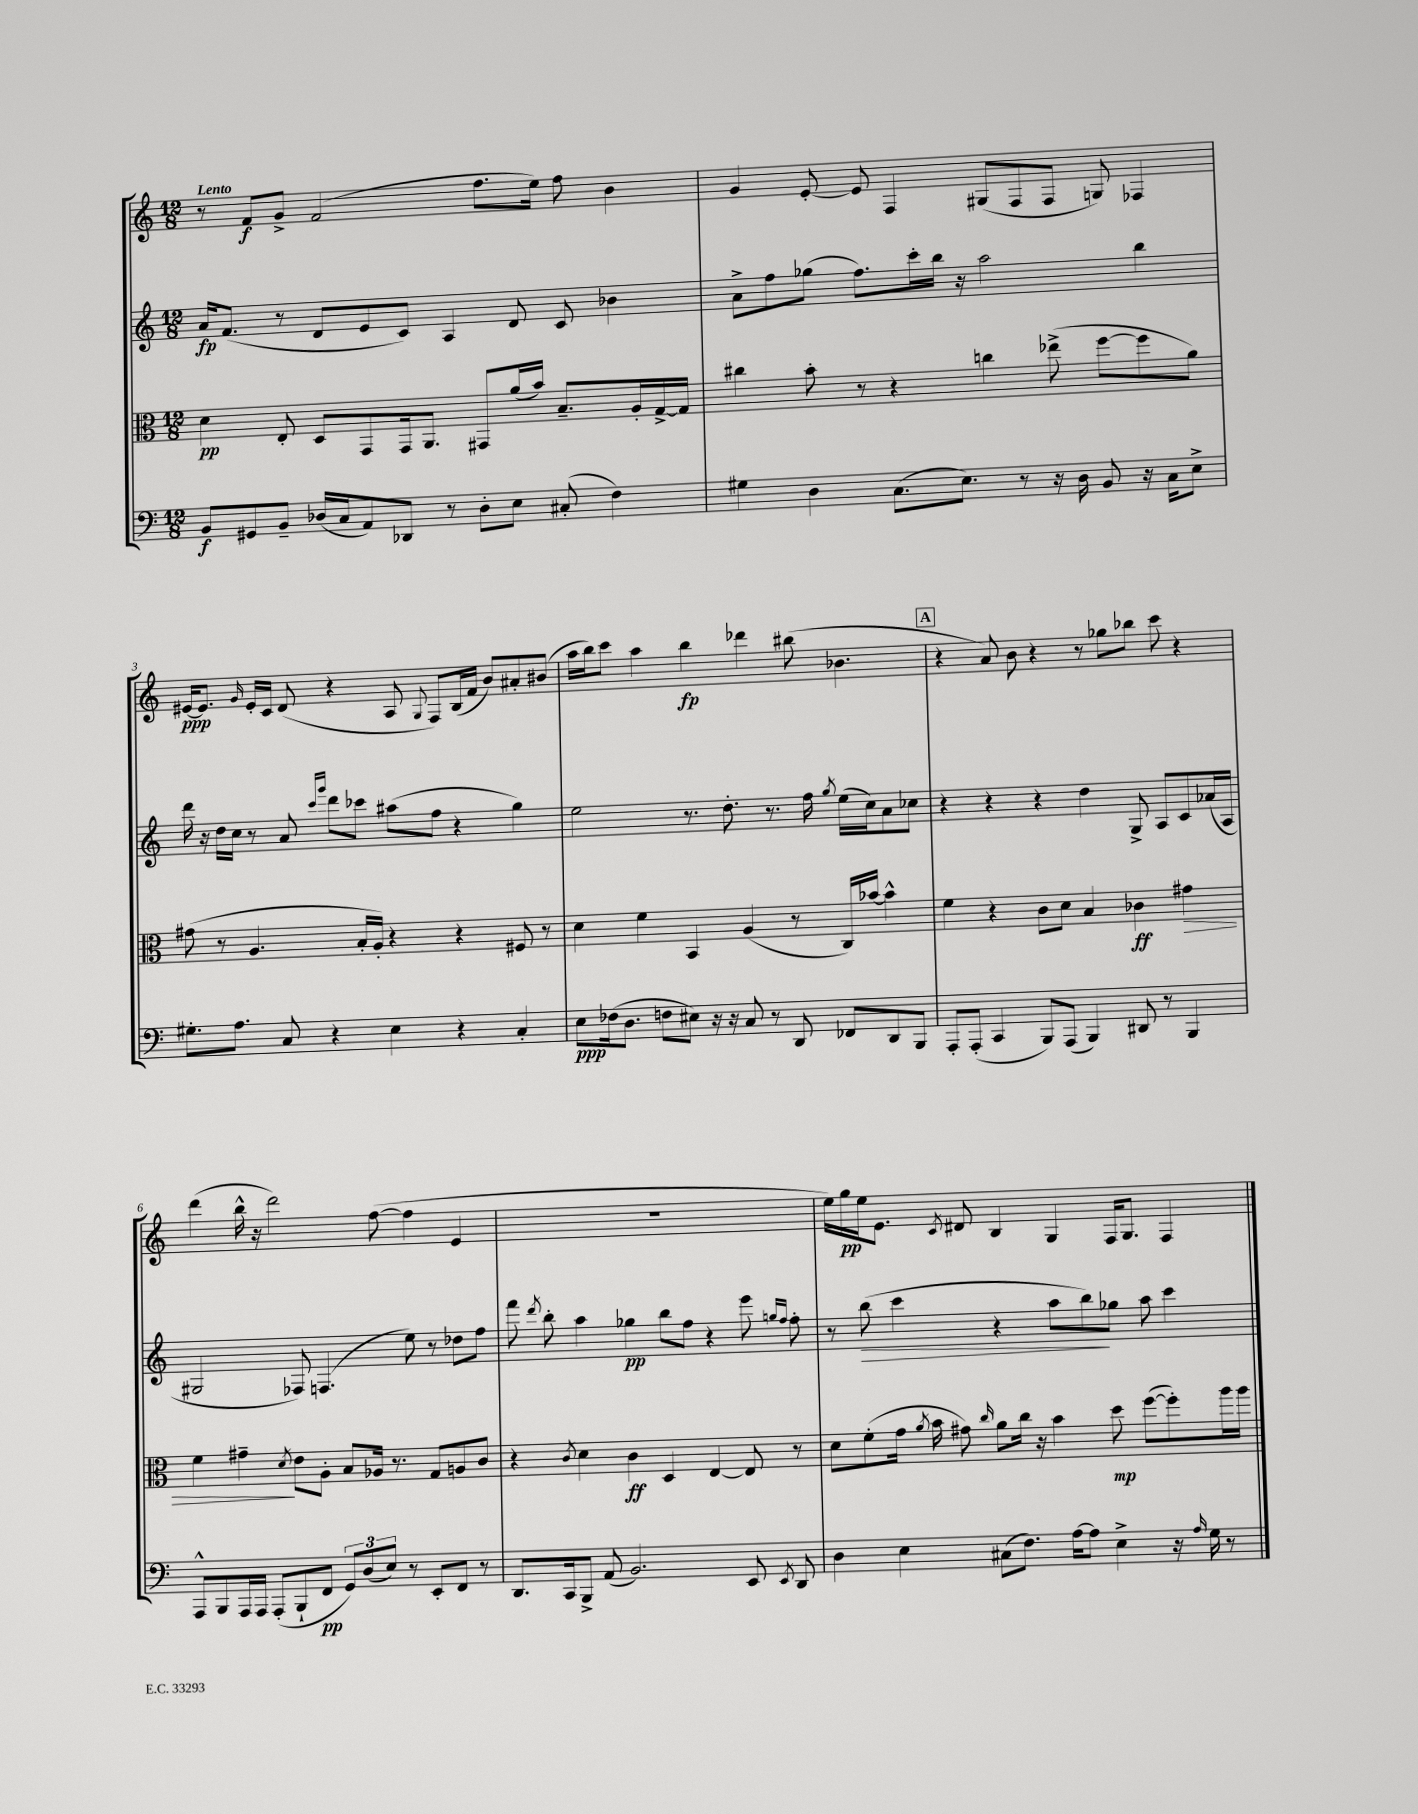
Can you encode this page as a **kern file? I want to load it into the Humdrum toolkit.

**kern	**kern	**kern	**kern
*staff4	*staff3	*staff2	*staff1
*clefF4	*clefC3	*clefG2	*clefG2
*k[]	*k[]	*k[]	*k[]
*M12/8	*M12/8	*M12/8	*M12/8
8BB/L	4d\	16a/LK	8r
.	.	(8.f/J	.
8GG#/	.	.	8f/L
8BB~/J	8E'/	8r	8g^/J
(16D-/LL	8D/L	8d/L	(2f/
16C/J	.	.	.
8AA/)	8GG/	8e/	.
8DD-/J	16GG/k	8c/J)	.
.	8.AA/J	.	.
8r	.	4A/	.
8D-'\L	8GG#/L	.	8.ff\L
8E\J	(16a/L	8d/	.
.	16b/JJ)	.	16ee\Jk)
(8C#'/	8.B~/L	8c/	8ff\
4F\)	.	4b-\	4b\
.	16A'/L	.	.
.	[16G^/	.	.
.	16G/]JJ	.	.
=	=	=	=
4G#\	4cc#\	8a^\L	4g/
.	.	8ff\	.
4D\	8b'\	(8gg-\J	[8e'/
.	8r	8.ff\L)	8e/]
(8.C\L	4r	.	4F/
.	.	16ccc'\L	.
.	.	16bb\JJ	.
8.E\J)	.	16r	.
.	4cc\	2aa\	(8G#/L
8r	.	.	8F/
16r	(8ee-^\	.	8F/J
16D\	.	.	.
8BB/	[8ff\L	.	8G/)
16r	8ff\]	4bb\	4F-/
16C\LK	.	.	.
8E^\J	8a\J)	.	.
=	=	=	=
8.G#'\L	(8g#\	16ddd\	[16e#/LK
.	.	16r	8.e#/]J
.	8r	16dd\LL	.
8.A\J	.	16cc\JJ	.
.	.	.	16qqg/
.	4.A/	8r	16e#'/LL
.	.	.	16c/JJ
8C/	.	8a/	(8d/
.	.	16qqccc/LL	.
.	.	16qqggg/JJ	.
4r	.	8ddd\L	4r
.	16B'/LL	8ccc-\J	.
.	16A'/JJ)	.	.
4E\	4r	(8aa#\L	8A/
.	.	.	8qqG/
.	.	8ff\J	8F/L)
4r	4r	4r	(16B/L
.	.	.	16f/JJ
.	.	.	8b/L)
4C'/	8F#/	4gg\)	8a#'/
.	8r	.	(8b#/J
=	=	=	=
8E\L	4d\	2ee\	16aa\LL
.	.	.	16bb\J)
(16F-\k	.	.	8ccc\J
8.D\J	.	.	.
.	4f\	.	4aa\
8F\L	.	.	.
8E#\J)	4BB/	8.r	4bb\
16r	.	.	.
16r	.	8.dd'\	.
8C/	(4A/	.	4ddd-\
8r	.	8.r	.
8DD/	8r	.	(8bb#\
.	.	16ff\	.
.	.	8qgg/	.
8FF-/L	16C/LL)	(16ee\LL	4.b-\
.	[16b-/JJ	16cc\J)	.
8DD/	4b-^^\]	8a\	.
8BBB/J	.	8cc-\J	.
=	=	=	=
8AAA'/L	4f\	4r	4r
(8AAA'/J	.	.	.
4CC/	4r	4r	8a/)
.	.	.	8b\
8BBB/L)	8c\L	4r	4r
(8AAA/J	8d\J	.	.
4BBB/)	4B/	4dd\	8r
.	.	.	8gg-\L
8DD#/	4c-\	8G^/	8bb-\J
8r	.	8A/L	8ccc\
4BBB/	4g#\	8c/	4r
.	.	(16a-/L	.
.	.	16A/JJ	.
=	=	=	=
8AAA^^/L	4f\	2G#/	(4ddd\
8BBB/	.	.	.
16AAA/L	4g#~\	.	16bb^^\
16AAA/JJ	.	.	16r
(8AAA'/L	.	.	2ddd\)
.	8qd/	.	.
8BBB`/	8e\L	8F-/)	.
8FF/J	8A'\J	(4.F/	.
12GG/L)	8B/L	.	.
(12D/	.	.	.
.	16A-/Jk	.	([8ff\
12E/J)	.	.	.
.	8.r	.	.
8r	.	8ee\)	4ff\]
8EE'/L	8G/L	8r	.
8FF/J	8A/	8dd-\L	4e/
8r	8c/J	8ff\J	.
=	=	=	=
8.DD/L	4r	8fff\	1.r
.	.	8qddd/	.
.	.	8bb'\	.
16CC/k	.	.	.
.	8qc/	.	.
8BBB^/J	4d\	4aa\	.
(8AA/	.	.	.
2.BB/)	4c\	4gg-\	.
.	4D/	8bb\L	.
.	.	8ff\J	.
.	[4E/	4r	.
8EE/	8E/]	8eee\	.
.	.	16qqgg/LL	.
8qEE/	.	16qqff/JJ	.
8DD/	8r	8ff'\	.
=	=	=	=
4D\	8d\L	8r	16ee\LL)
.	.	.	16gg\
.	(8f'\	(8bb\	16ee\J
.	.	.	8.e\J
4E\	16g\Jk	4ccc\	.
.	8qa/	.	.
.	16b\	.	.
.	.	.	8qc/
.	8g#\)	.	8d#/
.	16qqcc/	.	.
(8C#\L	8a\L	4r	4B/
8.F\J)	16cc\Jk	.	.
.	16r	.	.
.	4b\	8aa\L	4G/
[16A\LK	.	.	.
8A\]J	.	8bb\)	.
4E^\	8dd\	8gg-\J	16F/LK
.	.	.	8.G/J
.	([8ff\L	8aa\	.
16r	8ff'\])	4ccc\	4F/
16qqA/	.	.	.
16G\	.	.	.
8r	16aa\L	.	.
.	16aa\JJ	.	.
==	==	==	==
*-	*-	*-	*-
